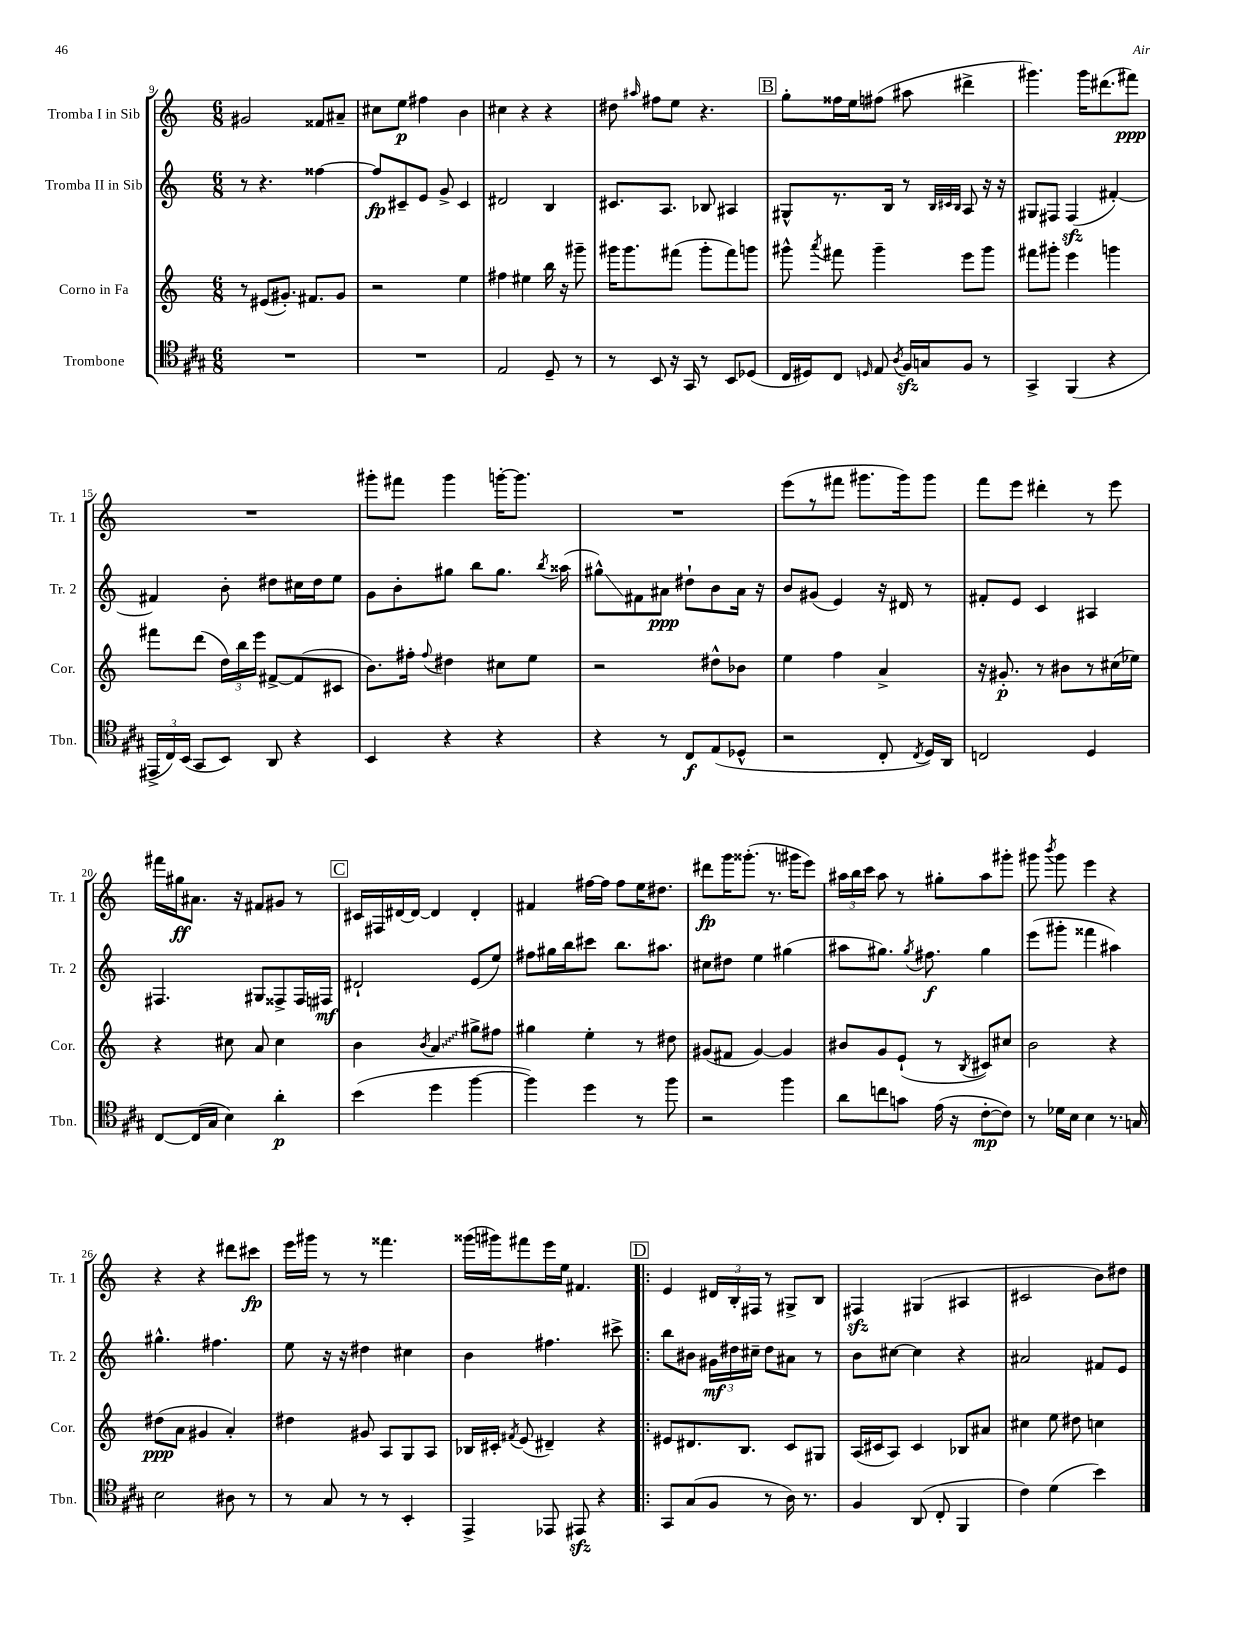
<<
\new StaffGroup <<
\new Staff = "s0" \with { instrumentName = "Tromba I in Sib" shortInstrumentName = "Tr. 1" } {
    \clef treble \key c \major \numericTimeSignature \time 6/8
    \autoBeamOff gis'2 fisis'8[ ais'8]-- |
    cis''8[ e''8]\p fis''4 b'4 |
    cis''4 r4 r4 |
    dis''8 \grace { ais''16 } fis''8[ e''8] r4. |
    \mark \markup { \box "B" } g''8[-. fisis''16 e''16 fis''8]( ais''8 dis'''4-> |
    gis'''4.) gis'''16[ dis'''8.( fis'''8]\ppp) |
    R2. |
    gis'''8[-. fis'''8] gis'''4 g'''16[~-. g'''8.] |
    R2. |
    e'''8[( r8 fis'''8] gis'''8.[ gis'''16) gis'''8] |
    f'''8[ e'''8] dis'''4-. r8 e'''8 |
    fis'''16[ gis''16\ff ais'8.] r16 fis'8[ gis'8] r8 |
    \mark \markup { \box "C" } cis'16[ fis16 dis'16~ dis'16]~ dis'4 dis'4-. |
    fis'4 fis''16[~ fis''16] fis''8[ e''16 dis''8.] |
    dis'''8[\fp g'''16 gisis'''8.]-.( r8. gis'''16[ e'''8]) |
    \tuplet 3/2 { ais''16[ b''16 c'''16] } ais''8 r8 gis''8[-. ais''8 gis'''8]-. |
    gis'''8 \acciaccatura { b'''8 } gis'''8 e'''4 r4 |
    r4 r4 dis'''8[ cis'''8]\fp |
    e'''16[ gis'''16] r8 r8 fisis'''4. |
    gisis'''16[( gis'''16) fis'''8 e'''16 e''16] fis'4. |
    \mark \markup { \box "D" } \bar ".|:" e'4 \tuplet 3/2 { dis'16[ b16-. fis16] } r8 gis8[-> b8] |
    fis4\sfz gis4( ais4 |
    cis'2 b'8[) dis''8] \bar "|." |
}
\new Staff = "s1" \with { instrumentName = "Tromba II in Sib" shortInstrumentName = "Tr. 2" } {
    \clef treble \key c \major \numericTimeSignature \time 6/8
    \autoBeamOff r8 r4. fisis''4~ |
    fisis''8[\fp cis'8-- e'8] g'8-> cis'4 |
    dis'2 b4 |
    cis'8.[ a8.] bes8 ais4 |
    \mark \markup { \box "B" } gis8[-^ r8. b16] r8 \grace { b32[ cis'32 b32] } a8 r16 r16 |
    gis8[ fis8] fis4\sfz( fis'4~-.) |
    fis'4 b'8-. dis''8[ cis''16 dis''16 e''8] |
    g'8[ b'8-. gis''8] b''8[ gis''8.] \acciaccatura { b''8 } aisis''16( |
    gis''8[-^\glissando) fis'8 ais'8]\ppp dis''8[-! b'8 ais'16] r16 |
    b'8[ gis'8]( e'4) r16 dis'16 r8 |
    fis'8[-. e'8] c'4 ais4 |
    fis4. gis8[ fisis8-> fisis16 fis16]\mf |
    \mark \markup { \box "C" } dis'2-! e'8[( e''8]) |
    fis''8[ gis''16 b''16 cis'''8] b''8.[ ais''8.] |
    cis''8[ dis''8] e''4 gis''4( |
    ais''8[ gis''8.]) \acciaccatura { gis''8 } fis''8.\f gis''4 |
    e'''8[( gis'''8]-. fisis'''4 ais''4) |
    gis''4.-^ fis''4. |
    e''8 r16 r16 dis''4 cis''4 |
    b'4 fis''4. cis'''8-> |
    \mark \markup { \box "D" } \bar ".|:" b''8[ bis'8] \tuplet 3/2 { gis'16[\mf dis''16 cis''16]-- } dis''8[ ais'8] r8 |
    b'8[ cis''8]~ cis''4 r4 |
    ais'2 fis'8[ e'8] \bar "|." |
}
\new Staff = "s2" \with { instrumentName = "Corno in Fa" shortInstrumentName = "Cor." } {
    \clef treble \key c \major \numericTimeSignature \time 6/8
    \autoBeamOff r8 eis'8[( gis'8.]-.) fis'8.[ gis'8] |
    r2 e''4 |
    fis''4 eis''4 b''16 r16 gis'''8-- |
    gis'''16[ gis'''8. fis'''8]( gis'''8[-. fis'''8) g'''8] |
    \mark \markup { \box "B" } gis'''8-^ \acciaccatura { a'''8 } fis'''8 gis'''4-- e'''8[ gis'''8] |
    fis'''8[ gis'''8]-. e'''4 g'''4 |
    fis'''8[ d'''8]( \tuplet 3/2 { d''16[) b''16 e'''16] } fis'8[~-> fis'8( cis'8] |
    b'8.[) fis''16]-. \appoggiatura { fis''8 } dis''4 cis''8[ e''8] |
    r2 dis''8[-^ bes'8] |
    e''4 f''4 a'4-> |
    r16 gis'8.-.\p r8 bis'8[ r8 cis''16( ees''16]) |
    r4 cis''8 a'8 cis''4 |
    \mark \markup { \box "C" } b'4 \acciaccatura { b'8 } \once \override Glissando.style = #'zigzag a'4\glissando gis''8[-> fis''8] |
    gis''4 e''4-. r8 dis''8 |
    gis'8[( fis'8] gis'4~) gis'4 |
    bis'8[ g'8 e'8]-!( r8 \acciaccatura { b8 } cis'8[) cis''8] |
    b'2 r4 |
    dis''8[\ppp( a'8] gis'4 a'4-.) |
    dis''4 gis'8 a8[ g8 a8] |
    bes16[ cis'16]-. \acciaccatura { fis'8 } e'8( dis'4--) r4 |
    \mark \markup { \box "D" } \bar ".|:" eis'8[ dis'8. b8.] c'8[ gis8] |
    a16[( cis'16 a8]) cis'4 bes8[ ais'8] |
    cis''4 e''8 dis''8 c''4 \bar "|." |
}
\new Staff = "s3" \with { instrumentName = "Trombone" shortInstrumentName = "Tbn." } {
    \clef tenor \key a \major \numericTimeSignature \time 6/8
    \autoBeamOff R2. |
    R2. |
    e2 d8-- r8 |
    r8 b,8 r16 gis,16 r8 b,8[ des8]( |
    \mark \markup { \box "B" } cis16[ dis16) cis8] \grace { d16 } e8 \acciaccatura { a8 } fis16[\sfz g16 fis8] r8 |
    gis,4-> fis,4( r4 |
    \tuplet 3/2 { eis,16[-> cis16) b,16]( } gis,8[ b,8]) a,8 r4 |
    b,4 r4 r4 |
    r4 r8 cis8[\f e8( des8]-^ |
    r2 cis8-. \acciaccatura { cis8 } d16[) a,16] |
    c2 d4 |
    cis8[~ cis16( gis16] b4) a'4-.\p |
    \mark \markup { \box "C" } b'4( d''4 fis''4~ |
    fis''4) d''4 r8 fis''8 |
    r2 fis''4 |
    a'8[ c''8 g'8] e'16( r16 cis'8[~-.\mp cis'8]) |
    r8 des'16[ b16] b4 r8. g16 |
    b2 ais8 r8 |
    r8 gis8 r8 r8 b,4-. |
    e,4-> ees,8 eis,8\sfz r4 |
    \mark \markup { \box "D" } \bar ".|:" gis,8[ gis8( fis8] r8 a16) r8. |
    fis4 a,8( cis8-. fis,4 |
    cis'4) d'4( b'4) \bar "|." |
}
>>
>>
\layout { \context { \Score currentBarNumber = #9 } }
